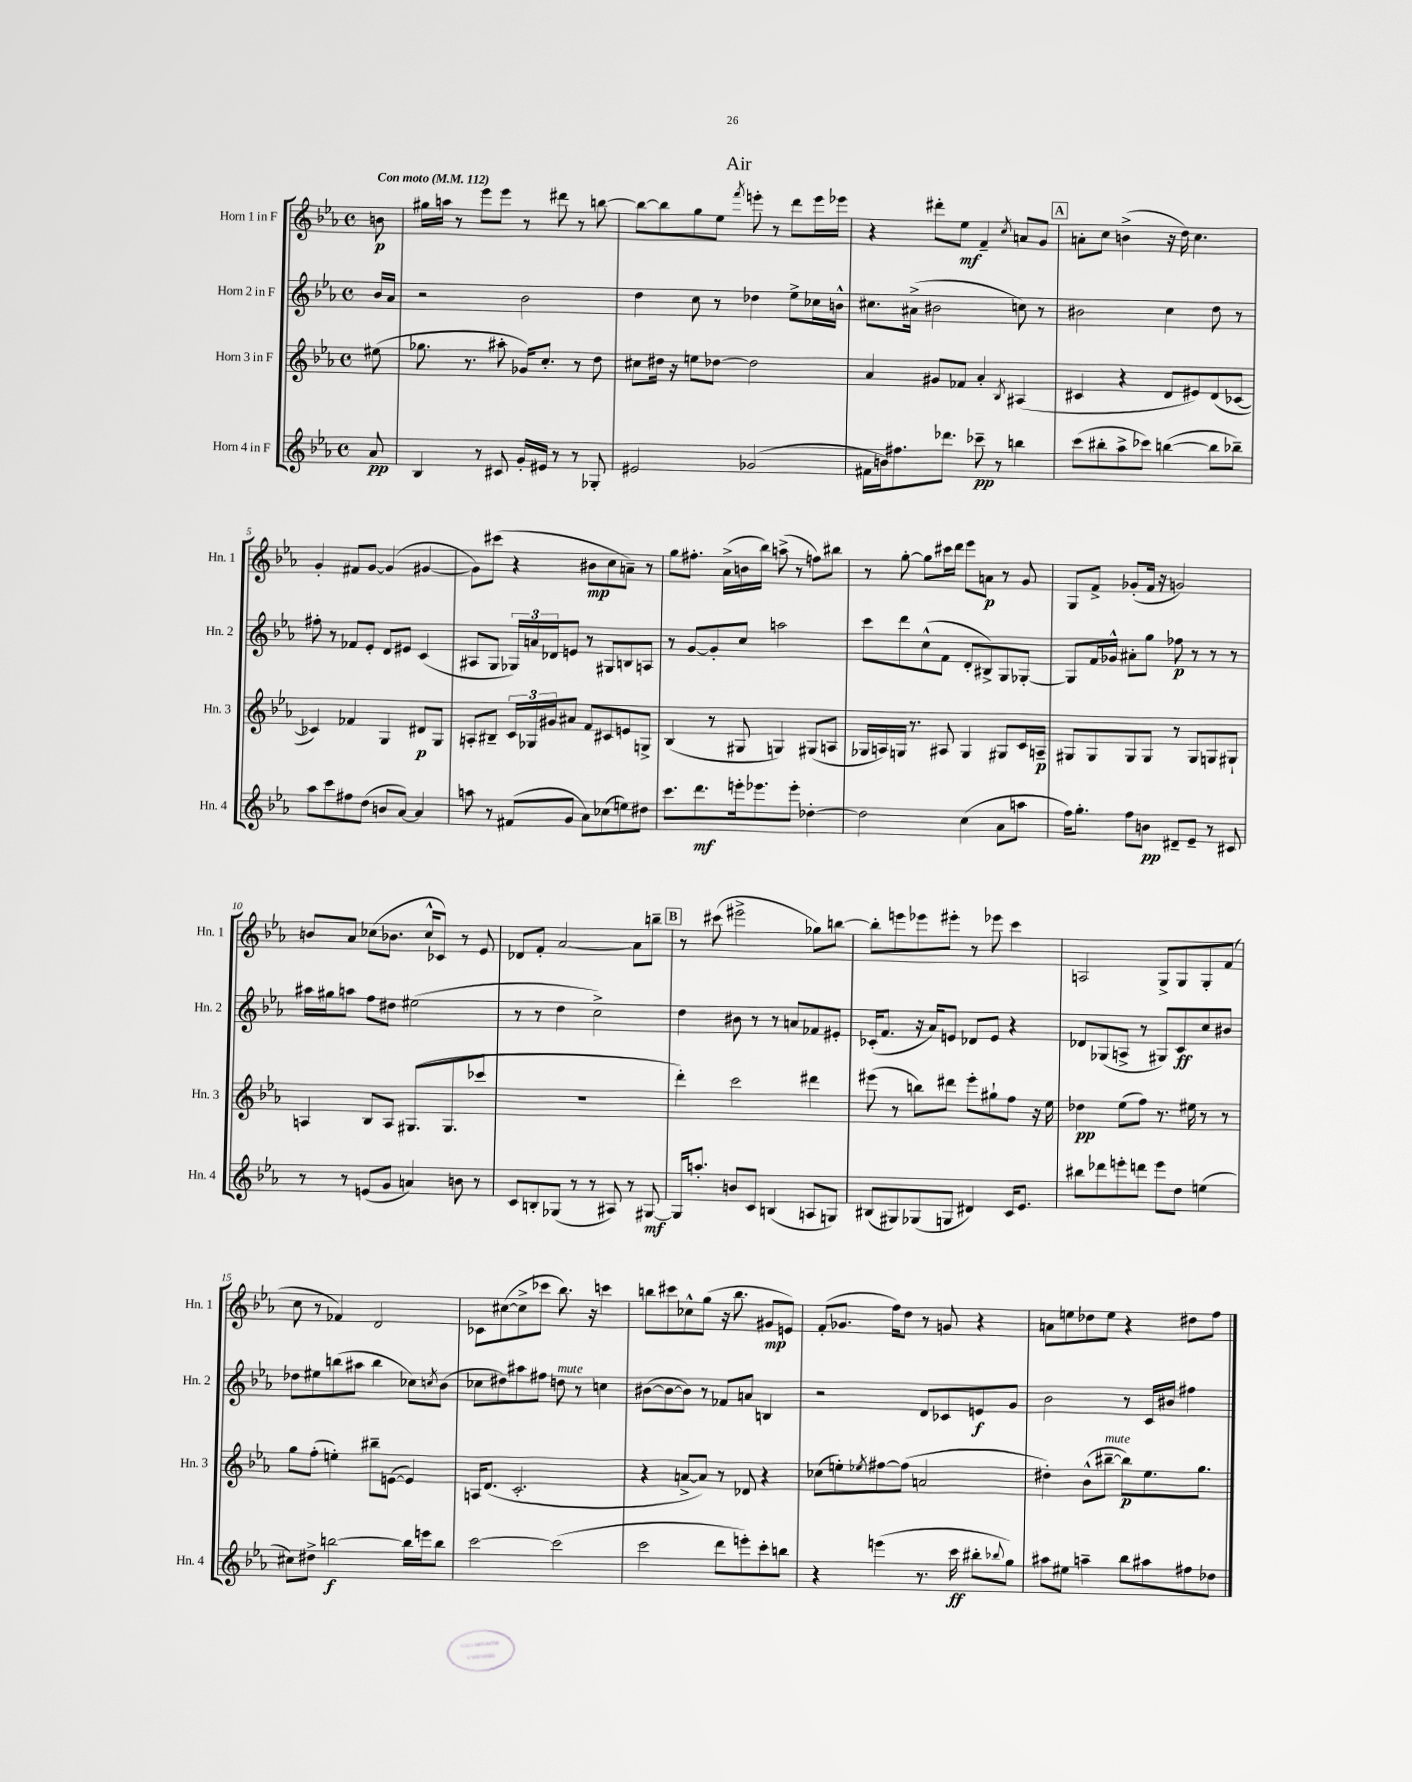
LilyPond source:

\header { title = "Air" }
<<
\new StaffGroup <<
\new Staff = "s0" \with { instrumentName = "Horn 1 in F" shortInstrumentName = "Hn. 1" } {
    \clef treble \key ees \major \defaultTimeSignature \time 4/4 \partial 8 \tempo "Con moto" 4 = 112
    b'8\p |
    gis''16 a''16 r8 ees'''8 ees'''8 r8 dis'''8 r8 b''8~ |
    b''8~ b''8 g''8 ees''8 \acciaccatura { f'''8 } e'''8-. r8 d'''8 e'''16 ees'''16 |
    r4 dis'''8-. ees''8\mf f'4-- \acciaccatura { c''8 } a'8 g'8 |
    \mark \markup { \box "A" } a'8-. c''8 b'4->( r16 d''16) c''4. |
    g'4-. fis'8 g'8~ g'4( gis'4~ |
    gis'8) cis'''8( r4 bis'8\mp c''8 a'8--) r8 |
    g''8 fis''8.-. aes'16->( b'16 bes''16) a''8->( r8 f''8) bis''8 |
    r8 g''8~-. g''8 cis'''16 d'''16 ees'''8 a'8\p r8 g'8 |
    g8 f'8-> ges'8-.( f'16 r16 g'2) |
    b'8 aes'8 ces''8( bes'8. ces''16-^ ces'8) r8 ees'8 |
    des'8 f'8-. aes'2~ aes'8 b''8-- |
    \mark \markup { \box "B" } r8 cis'''8( eis'''2-> ges''8) b''8~ |
    b''8-. e'''8 ees'''8 eis'''8-. r8 ees'''8 c'''4 |
    a2 g8-> g8 g8-. f'8( |
    c''8 r8 fes'4) d'2 |
    ces'8 cis''8~( cis''8-> ces'''8 bes''8.) r16 c'''4 |
    b''8 cis'''8 ces''8-^ g''8( r16 b''8. gis'8\mp e'8) |
    f'8-.( ges'8. f''16) d''8 r8 g'8 r4 |
    a'8 e''8 des''8 e''8 r4 dis''8 f''8 \bar "|." |
}
\new Staff = "s1" \with { instrumentName = "Horn 2 in F" shortInstrumentName = "Hn. 2" } {
    \clef treble \key ees \major \defaultTimeSignature \time 4/4 \partial 8
    bes'16 aes'16 |
    r2 bes'2 |
    d''4 c''8 r8 des''4 ees''8-> ces''16 b'16-^ |
    cis''8. ais'16->( bis'2 c''8) r8 |
    \mark \markup { \box "A" } bis'2 c''4 d''8 r8 |
    fis''8-. r8 fes'8 ees'8-. d'8 eis'8 c'4( |
    ais8 g8 \tuplet 3/2 { ges16) a'16 des'16 } e'8 r8 gis8 b8 a8 |
    r8 g'8~ g'8-. c''8 a''2 |
    c'''8 d'''8 c''8-^( f'8 d'8-. bis8->) g8 ges8~-. |
    ges8 f'16 ges'16-^ ais'8-. g''8 fes''8\p r8 r8 r8 |
    ais''16 gis''16 a''8 f''8 dis''8 eis''2( |
    r8 r8 d''4 c''2->) |
    \mark \markup { \box "B" } d''4 bis'8 r8 r8 a'8 fes'8 eis'8-. |
    ces'16-.( f'8. r16 aes'16) e'8 des'8 e'8 r4 |
    des'8 ges8( a8-> r8 gis8) c'8\ff c''8 bis'8 |
    des''8 eis''8 b''8( ais''8 b''4 ces''8) \acciaccatura { c''8 } bes'8( |
    ces''8 dis''8) ais''8 fis''8 d''8^\markup { \italic "mute" } r8 c''4 |
    bis'8~( bis'8~ bis'8) r8 fes'8 a'8 b4 |
    r2 d'8 ces'8 e'8\f g'8 |
    bes'2 r8 c'16 bis'16 fis''4 \bar "|." |
}
\new Staff = "s2" \with { instrumentName = "Horn 3 in F" shortInstrumentName = "Hn. 3" } {
    \clef treble \key ees \major \defaultTimeSignature \time 4/4 \partial 8
    eis''8( |
    ges''8. r8. ais''8-. ges'16) c''8.-. r8 d''8 |
    cis''8 dis''16 r16 e''8 des''8~ des''2 |
    aes'4 gis'8 fes'8 aes'4-. \acciaccatura { bes8 } ais4( |
    \mark \markup { \box "A" } cis'4 r4 d'8 eis'8) d'8( ces'8~ |
    ces'4) fes'4 g4 dis'8\p g8 |
    a8-. bis8-- \tuplet 3/2 { c'16 ges16 gis'16 } ais'8 f'8 cis'8 e'8 g8-> |
    bes4( r8 gis8 g4) gis8( a8 |
    ges16 a16) g16 r8. ais8 g4 gis8 c'16 a16--\p |
    gis8 gis8 gis8 gis8 r8 gis8 g8 gis8-! |
    a4 bes8 a8 gis8.( gis8. ces'''8 |
    R1 |
    \mark \markup { \box "B" } d'''4-.) c'''2 dis'''4 |
    eis'''8( r8 b''8) dis'''8 eis'''8-. gis''8-! f''8 r16 ees''16 |
    des''4\pp ees''8( f''8) r8. eis''16 r8 r8 |
    g''8 f''8-.( e''4-.) bis''8-- e'8~( e'4) |
    a16 d'8.( c'2.-. |
    r4 a'8~-> a'8) r8 des'8 r4 |
    ces''8( e''8-.) \acciaccatura { ees''8 } fis''8~ fis''8( a'2 |
    dis''4-.) bes'8-^( bis''8~--^\markup { \italic "mute" } bis''8\p) ees''8. g''8. \bar "|." |
}
\new Staff = "s3" \with { instrumentName = "Horn 4 in F" shortInstrumentName = "Hn. 4" } {
    \clef treble \key ees \major \defaultTimeSignature \time 4/4 \partial 8
    aes'8\pp |
    bes4 r8 cis'8 g'16-. eis'16 r8 r8 ges8-. |
    eis'2 ges'2( |
    fis'16 b'16) fis''8. des'''8. ces'''8--\pp r8 b''4 |
    \mark \markup { \box "A" } c'''8( bis''8-. aes''8-> ces'''8) b''4~( b''8 bes''8--) |
    aes''8 c'''8 fis''8 d''8( b'8 aes'8~) aes'4 |
    a''8 r8 fis'8( g'8 aes'8) ces''8( e''8) dis''8 |
    c'''8. d'''8.\mf e'''16-. ees'''8. ees'''8-. des''4~-. |
    des''2 c''4( aes'8 a''8 |
    f''16) g''8.-. f''8 b'8\pp dis'8-- ees'8-- r8 cis'8 |
    r8 r8 e'8( g'8 a'4) b'8 r8 |
    c'8 b8-. ges8( r8 r8 ais8) r8 gis8~\mf |
    \mark \markup { \box "B" } gis16 a''8.-. b'8 c'8 b4( a8 g8) |
    bis8( gis8) ges8( g8 dis'4) c'16 ees'8. |
    bis''8 des'''8 e'''8-. d'''8 e'''8 d''8 e''4( |
    cis''8) dis''8-> b''2~\f b''16 e'''16 b''8 |
    c'''2~ c'''2( |
    c'''2 d'''8 e'''8-.) c'''8-. b''8 |
    r4 e'''4( r8. c'''16\ff bis''8-. \appoggiatura { bes''8 } g''8) |
    ais''8 eis''8 a''4-- bes''8 ais''8 fis''8 des''8 \bar "|." |
}
>>
>>
